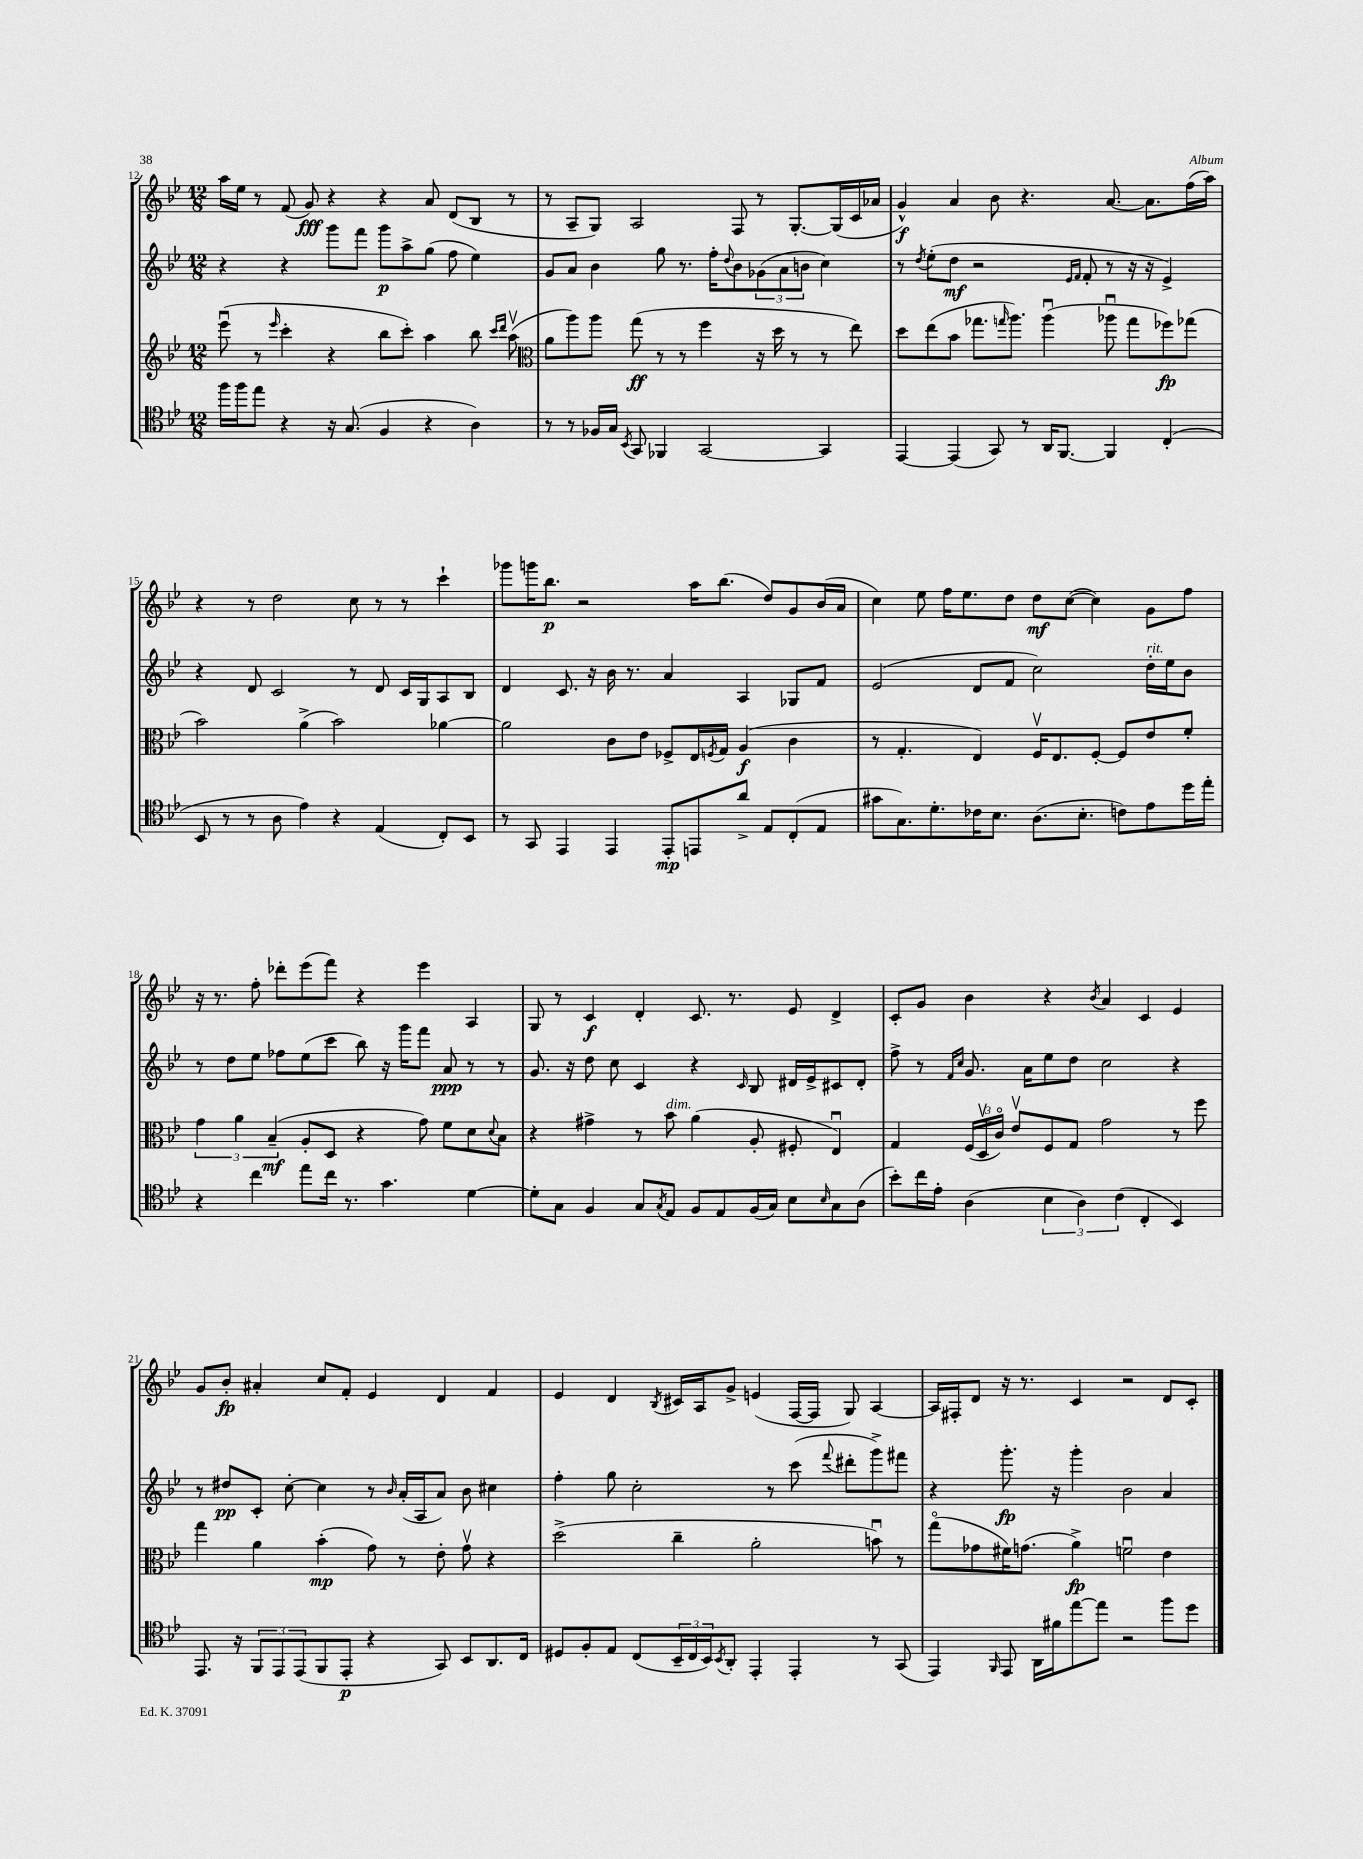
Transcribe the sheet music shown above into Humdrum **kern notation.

**kern	**kern	**kern	**kern
*staff4	*staff3	*staff2	*staff1
*clefC4	*clefG2	*clefG2	*clefG2
*k[b-e-]	*k[b-e-]	*k[b-e-]	*k[b-e-]
*M12/8	*M12/8	*M12/8	*M12/8
16ff\LL	(8eee-u\	4r	16aa\LL
16ff\J	.	.	16ee-\JJ
8ee-\J	8r	.	8r
.	16qqeee-/	.	.
4r	4ccc'\	4r	(8f/
.	.	.	8g/)
16r	4r	8ggg\L	4r
(8.G/	.	.	.
.	.	8fff\J	.
4F/	8bb-\L	8ggg\L	4r
.	8ccc'\J)	8aa^\	.
4r	4aa\	(8gg\J	8a/
.	.	8ff\	(8d/L
4A\)	8bb-\	4ee-\)	8B-/J
.	16qqccc/LL	.	.
.	16qqddd/JJ	.	.
.	(8aav\	.	8r
=	=	=	=
*	*clefC3	*	*
8r	8a\L	8g/L	8r
8r	8aa\)	8a/J	8A~/L
16F-/LL	8aa\J	4b-\	8G/J)
16G/JJ	.	.	.
8qBB-/	.	.	.
8GG/	(8gg\	.	2A/
4FF-/	8r	8gg\	.
.	8r	8.r	.
[2GG/	4ff\	.	.
.	.	16ff'\LK	.
.	.	8qqdd/	.
.	.	8b-\	8F/
.	16r	(12g-\	8r
.	16dd\	.	.
.	.	12a\	.
.	8r	.	[8.G'/L
.	.	12b\J	.
4GG/]	8r	4cc\)	.
.	.	.	(16G/]L
.	8ee-\)	.	16c/
.	.	.	16a-/JJ
=	=	=	=
[4EE-/	8dd\L	8r	4g^^/)
.	.	8qdd/	.
.	(8ee-\	(8ee-'\L	.
(4EE-/]	8b-\J	8dd\J	4a/
.	8.gg-\L	2r	.
8GG/)	.	.	8b-\
.	16qqgg/	.	.
.	8.aa\J)	.	.
8r	.	.	4.r
16AA/LK	(4aau\	.	.
[8.FF/J	.	.	.
.	.	16qqe-/LL	.
.	.	16qqf/JJ	.
.	.	8f'/	.
4FF/]	8aa-u\	8r	[8.a/
.	8gg\L	16r	.
.	.	16r	8.a\]L
(4C'/	8ff-\)	4e-^/)	.
.	(8gg-\J	.	(16ff\L
.	.	.	16aa\JJ)
=	=	=	=
8BB-/	2b-\)	4r	4r
8r	.	.	.
8r	.	8d/	8r
8A\	.	2c/	2dd\
4e-\)	(4a^\	.	.
4r	2b-\)	.	.
.	.	8r	8cc\
(4E-/	.	8d/	8r
.	.	16c/LL	8r
.	.	16G/J	.
8C'/L)	[4a-\	8A/	4ccc`\
8BB-/J	.	8B-/J	.
=	=	=	=
8r	2a-\]	4d/	8ggg-\L
8GG/	.	.	16ggg\K
.	.	.	8.bb-\J
4EE-/	.	8.c/	.
.	.	.	2r
.	.	16r	.
4EE-/	8c\L	16b-\	.
.	.	8.r	.
.	8e-\J	.	.
8EE-'/L	8F-^/L	4a/	.
8EE/	16E-/L	.	16aa\LK
.	8qF/	.	.
.	16G/JJ	.	(8.bb-\J
8a^/J	(4A/	4A/	.
8E-/L	.	.	8dd/L)
(8C'/	4c\	8G-/L	8g/
8E-/J	.	8f/J	(16b-/L
.	.	.	16a/JJ
=	=	=	=
8g#\L	8r	(2e-/	4cc\)
8.G\)	4.G'/	.	.
.	.	.	8ee-\
8.d'\	.	.	.
.	.	.	16ff\LK
.	.	.	8.ee-\
16c-\K	4E-/)	8d/L	.
8.B-\J	.	.	.
.	.	8f/J	8dd\J
(8.A\L	16Fv/LK	2cc\)	8dd\L
.	8.E-/	.	.
.	.	.	([8cc\J
8.B-'\J	.	.	.
.	[8F'/J	.	4cc\])
8c\L)	8F/]L	.	.
8e-\	8e-/	16dd'\LL	8g\L
.	.	16ee-\J	.
16dd\L	8f'/J	8b-\J	8ff\J
16ee-'\JJ	.	.	.
=	=	=	=
4r	6g\	8r	16r
.	.	.	8.r
.	.	8dd\L	.
.	6a\	.	.
4cc\	.	8ee-\J	8ff'\
.	(6B-~/	.	.
.	.	8ff-\L	8ddd-'\L
8ee-\L	8A'/L	(8ee-\	(8eee-\
16cc\Jk	8D/J	8ccc\J	8fff\J)
8.r	.	.	.
.	4r	8bb-\)	4r
4.g\	.	16r	.
.	.	16ggg\LK	.
.	8g\)	8fff\J	4eee-\
.	8f\L	8a/	.
[4d\	8d\	8r	4A/
.	8qqd/	.	.
.	8B-\J	8r	.
=	=	=	=
8d'\]L	4r	8.g/	8G/
8G\J	.	.	8r
.	.	16r	.
4F/	4g#^\	8dd\	4c/
.	.	8cc\	.
8G/L	8r	4c/	4d'/
8qG/	.	.	.
8E-/J	8b-\	.	.
8F/L	(4a\	4r	8.c/
8E-/	.	.	.
.	.	.	8.r
.	.	16qqc/	.
(16F/L	8A'/	8B-/	.
16G/JJ)	.	.	.
8B-\L	8F#'/	16d#/LL	8e-/
.	.	16e-^/J	.
16qqB-/	.	.	.
8G\	4E-u/)	8c#/	4d^/
(8A\J	.	8d#'/J	.
=	=	=	=
8b-'\L)	4G/	8ff^\	8c'/L
16cc\L	.	8r	8g/J
16e-'\JJ	.	.	.
.	.	16qqf/LL	.
.	.	16qqcc/JJ	.
(4A\	(24F/LL	8.g/	4b-\
.	24Dv/	.	.
.	24co/JJ)	.	.
.	8e-v/L	.	.
.	.	16a\LK	.
6B-\	8F/	8ee-\	4r
.	8G/J	8dd\J	.
6A\)	.	.	.
.	.	.	8qb-/
.	2g\	2cc\	4a/
(6c\	.	.	.
4C'/	.	.	4c/
4BB-/)	8r	4r	4e-/
.	8ff\	.	.
=	=	=	=
8.EE-/	4gg\	8r	8g/L
.	.	8dd#/L	8b-'/J
16r	.	.	.
12FF/L	4a\	8c'/J	4a#'/
12EE-/	.	.	.
.	.	[8cc'\	.
(12EE-/	.	.	.
8FF/	(4b-'\	4cc\]	8cc/L
8EE-'/J	.	.	8f'/J
4r	8g\)	8r	4e-/
.	.	16qqb-/	.
.	8r	(16a'/LL	.
.	.	16A/J	.
8GG/)	8e-'\	8a/J)	4d/
8BB-/L	8gv\	8b-\	.
8.AA/	4r	4cc#\	4f/
16C/Jk	.	.	.
=	=	=	=
8D#/L	(2dd^\	4ff'\	4e-/
8F'/	.	.	.
8E-/J	.	8gg\	4d/
(8C/L	.	2cc'\	.
.	.	.	8qB-/
24BB-~/L	4cc~\	.	16c#/LL
24C/	.	.	.
.	.	.	16A/J
24BB-/J)	.	.	.
8qBB-/	.	.	.
8AA'/J	.	.	8g^/J
4EE-'/	2a'\	.	(4e/
.	.	8r	.
4EE-'/	.	(8ccc\	[16F/LL
.	.	.	16F/]JJ
.	.	8qqfff/	.
.	.	8ddd#'\L	8G/)
8r	8bu\)	8ggg^\)	[4A/
(8GG/	8r	8fff#\J	.
=	=	=	=
4EE-/)	(8ggo\L	4r	16A/]LL
.	.	.	16F#'/J
.	8g-\	.	8d/J
16qqFF/	.	.	.
8EE-/	16f#\K)	8.ggg'\	16r
.	(8.g\J	.	8.r
16AA\LL	.	.	.
16f#\J	.	16r	.
[8ee-\	4a^\)	4ggg'\	4c/
8ee-\]J	.	.	.
2r	2fu\	2b-\	2r
8ff\L	4e-\	4a/	8d/L
8dd\J	.	.	8c'/J
==	==	==	==
*-	*-	*-	*-
